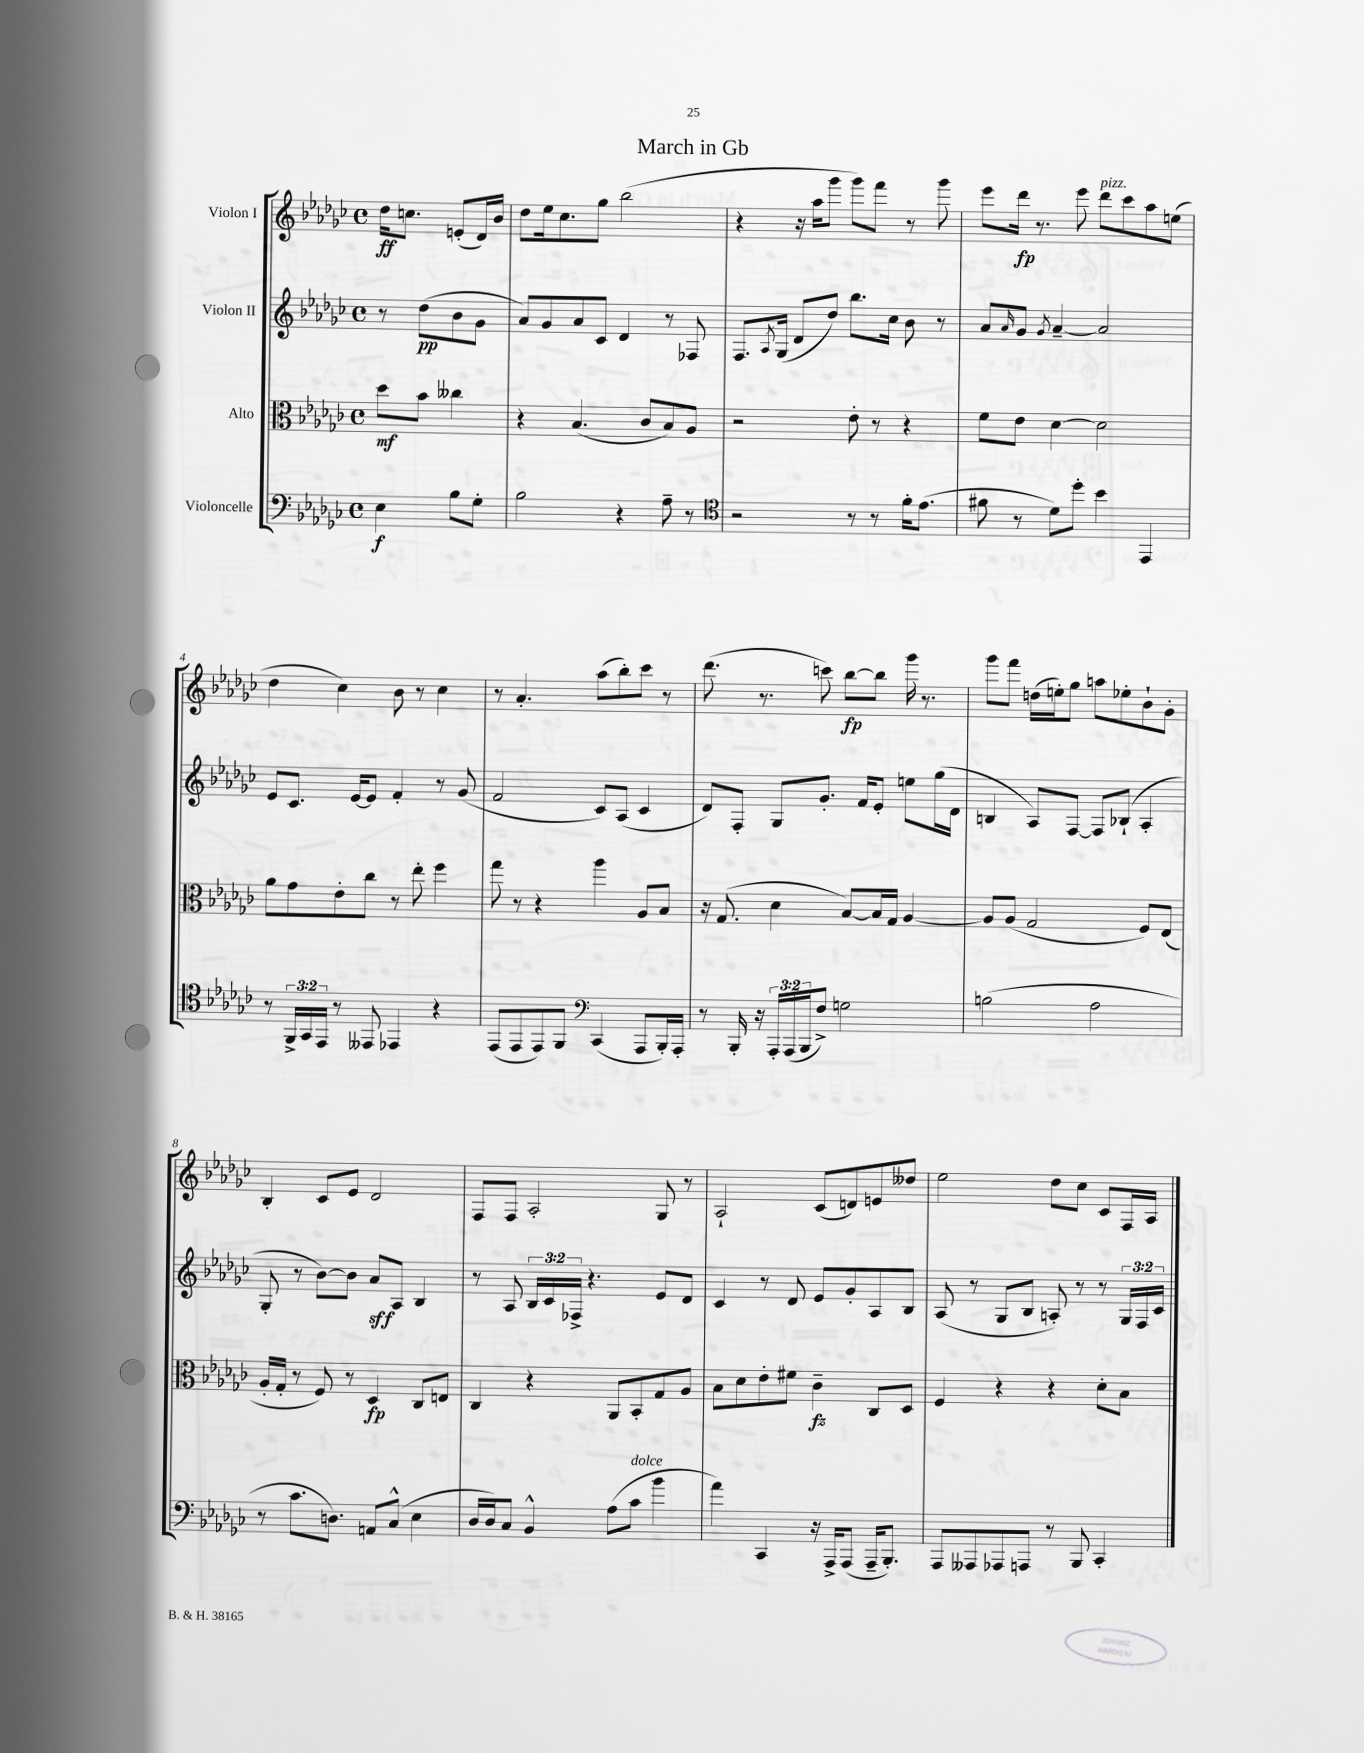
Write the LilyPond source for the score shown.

\header { title = "March in Gb" }
<<
\new StaffGroup <<
\new Staff = "s0" \with { instrumentName = "Violon I" } {
    \clef treble \key ges \major \defaultTimeSignature \time 4/4 \partial 2
    des''16\ff c''8. e'8-.( des'16) bes'16 |
    des''8 ees''16 ces''8. ges''8 bes''2( |
    r4 r16 aes''16 ges'''8 ges'''8) f'''8 r8 ges'''8 |
    ees'''8 des'''16\fp r8. ees'''8 des'''8^\markup { \italic "pizz." } ces'''8 aes''8 e''8( |
    des''4 ces''4) bes'8 r8 ces''4 |
    r8 aes'4.-. aes''8( bes''8-.) ces'''8 r8 |
    des'''8.( r8. c'''8) bes''8~\fp bes''8 ges'''16 r8. |
    ges'''8 f'''8 d''16( e''16-.) ges''8 a''8 ees''8-. bes'8-! ges'8-. |
    bes4-. ces'8 ees'8 des'2 |
    f8 f8 aes2-. ges8 r8 |
    aes2-! ces'8( d'8) e'8 deses''8 |
    ees''2 des''8 ces''8 ces'8 f16 aes16 \bar "|." |
}
\new Staff = "s1" \with { instrumentName = "Violon II" } {
    \clef treble \key ges \major \defaultTimeSignature \time 4/4 \override Staff.TupletNumber.text = #tuplet-number::calc-fraction-text \partial 2
    r8 des''8\pp( bes'8 ges'8 |
    aes'8) ges'8 aes'8 ces'8 des'4 r8 fes8 |
    f8. \acciaccatura { aes8 } ges16( des'8 des''8) bes''8. ces''16 bes'8 r8 |
    aes'8 \grace { aes'16 } ges'8 \acciaccatura { ges'8 } aes'4~-- aes'2 |
    ees'8 ces'8. ees'16~ ees'8 f'4-. r8 ges'8( |
    f'2 ces'8) aes8( ces'4 |
    des'8) f8-. ges8 ges'8.-. f'16 ees'8-. e''8 ges''16( des'16 |
    b4 aes8) f8~ f8 bes8-!( aes4-. |
    ges8-. r8 bes'8~) bes'8 aes'8\sff aes8 bes4 |
    r8 aes8 \tuplet 3/2 { bes16 ces'16 fes16-> } r4. ees'8 des'8 |
    ces'4 r8 des'8 ees'8 ges'8-. aes8 bes8 |
    aes8( r8 ges8 bes8 a8-.) r8 r8 \tuplet 3/2 { ges16 f16 ces'16 } \bar "|." |
}
\new Staff = "s2" \with { instrumentName = "Alto" } {
    \clef alto \key ges \major \defaultTimeSignature \time 4/4 \partial 2
    des''8\mf bes'8 ceses''4 |
    r4 bes4.( ces'8 bes8) aes8 |
    r2 ees'8-. r8 r4 |
    f'8 ees'8 des'4~ des'2 |
    aes'8 ges'8 ees'8-. ces''8 r8 ees''8-. f''4 |
    ges''8 r8 r4 aes''4 aes8 bes8 |
    r16 ges8.( des'4 bes8~) bes16 ges16 aes4~ |
    aes8 aes8( ges2 f8) ees8( |
    aes16-. ges16-. r8 f8) r8 des4\fp ces8 e8 |
    ces4 r4 aes,8 bes,8-. ges8 aes8 |
    bes8 des'8 ees'8-. fis'8 ces'4--\fz ces8 des8 |
    f4 r4 r4 des'8-. bes8 \bar "|." |
}
\new Staff = "s3" \with { instrumentName = "Violoncelle" } {
    \clef bass \key ges \major \defaultTimeSignature \time 4/4 \override Staff.TupletNumber.text = #tuplet-number::calc-fraction-text \partial 2
    ees4\f bes8 ges8-. |
    bes2 r4 aes8-- r8 |
    \clef tenor r2 r8 r8 f'16-. ees'8.( |
    fis'8 r8 des'8) des''8-. bes'4 ees,4 |
    r8 \tuplet 3/2 { f,16-> ges,16 ees,16 } r8 eeses,8 ees,4 r4 |
    ees,8( ees,8 ees,8) f,8 \clef bass ces,4( aes,,8 bes,,16-.) aes,,16-. |
    r8 bes,,16-. r16 \tuplet 3/2 { aes,,16-. aes,,16( bes,,16 } f8->) g2 |
    b2( aes2 |
    r8 ces'8. d8.) a,8 ces8-^( ees4 |
    des16 des16) ces8 bes,4-^ aes8( ces'8^\markup { \italic "dolce" } bes'4 |
    aes'4) ces,4 r16 aes,,16-> aes,,8( aes,,16-- bes,,8.-.) |
    aes,,8 aeses,,8 aes,,8 a,,8 r8 bes,,8 ces,4-. \bar "|." |
}
>>
>>
